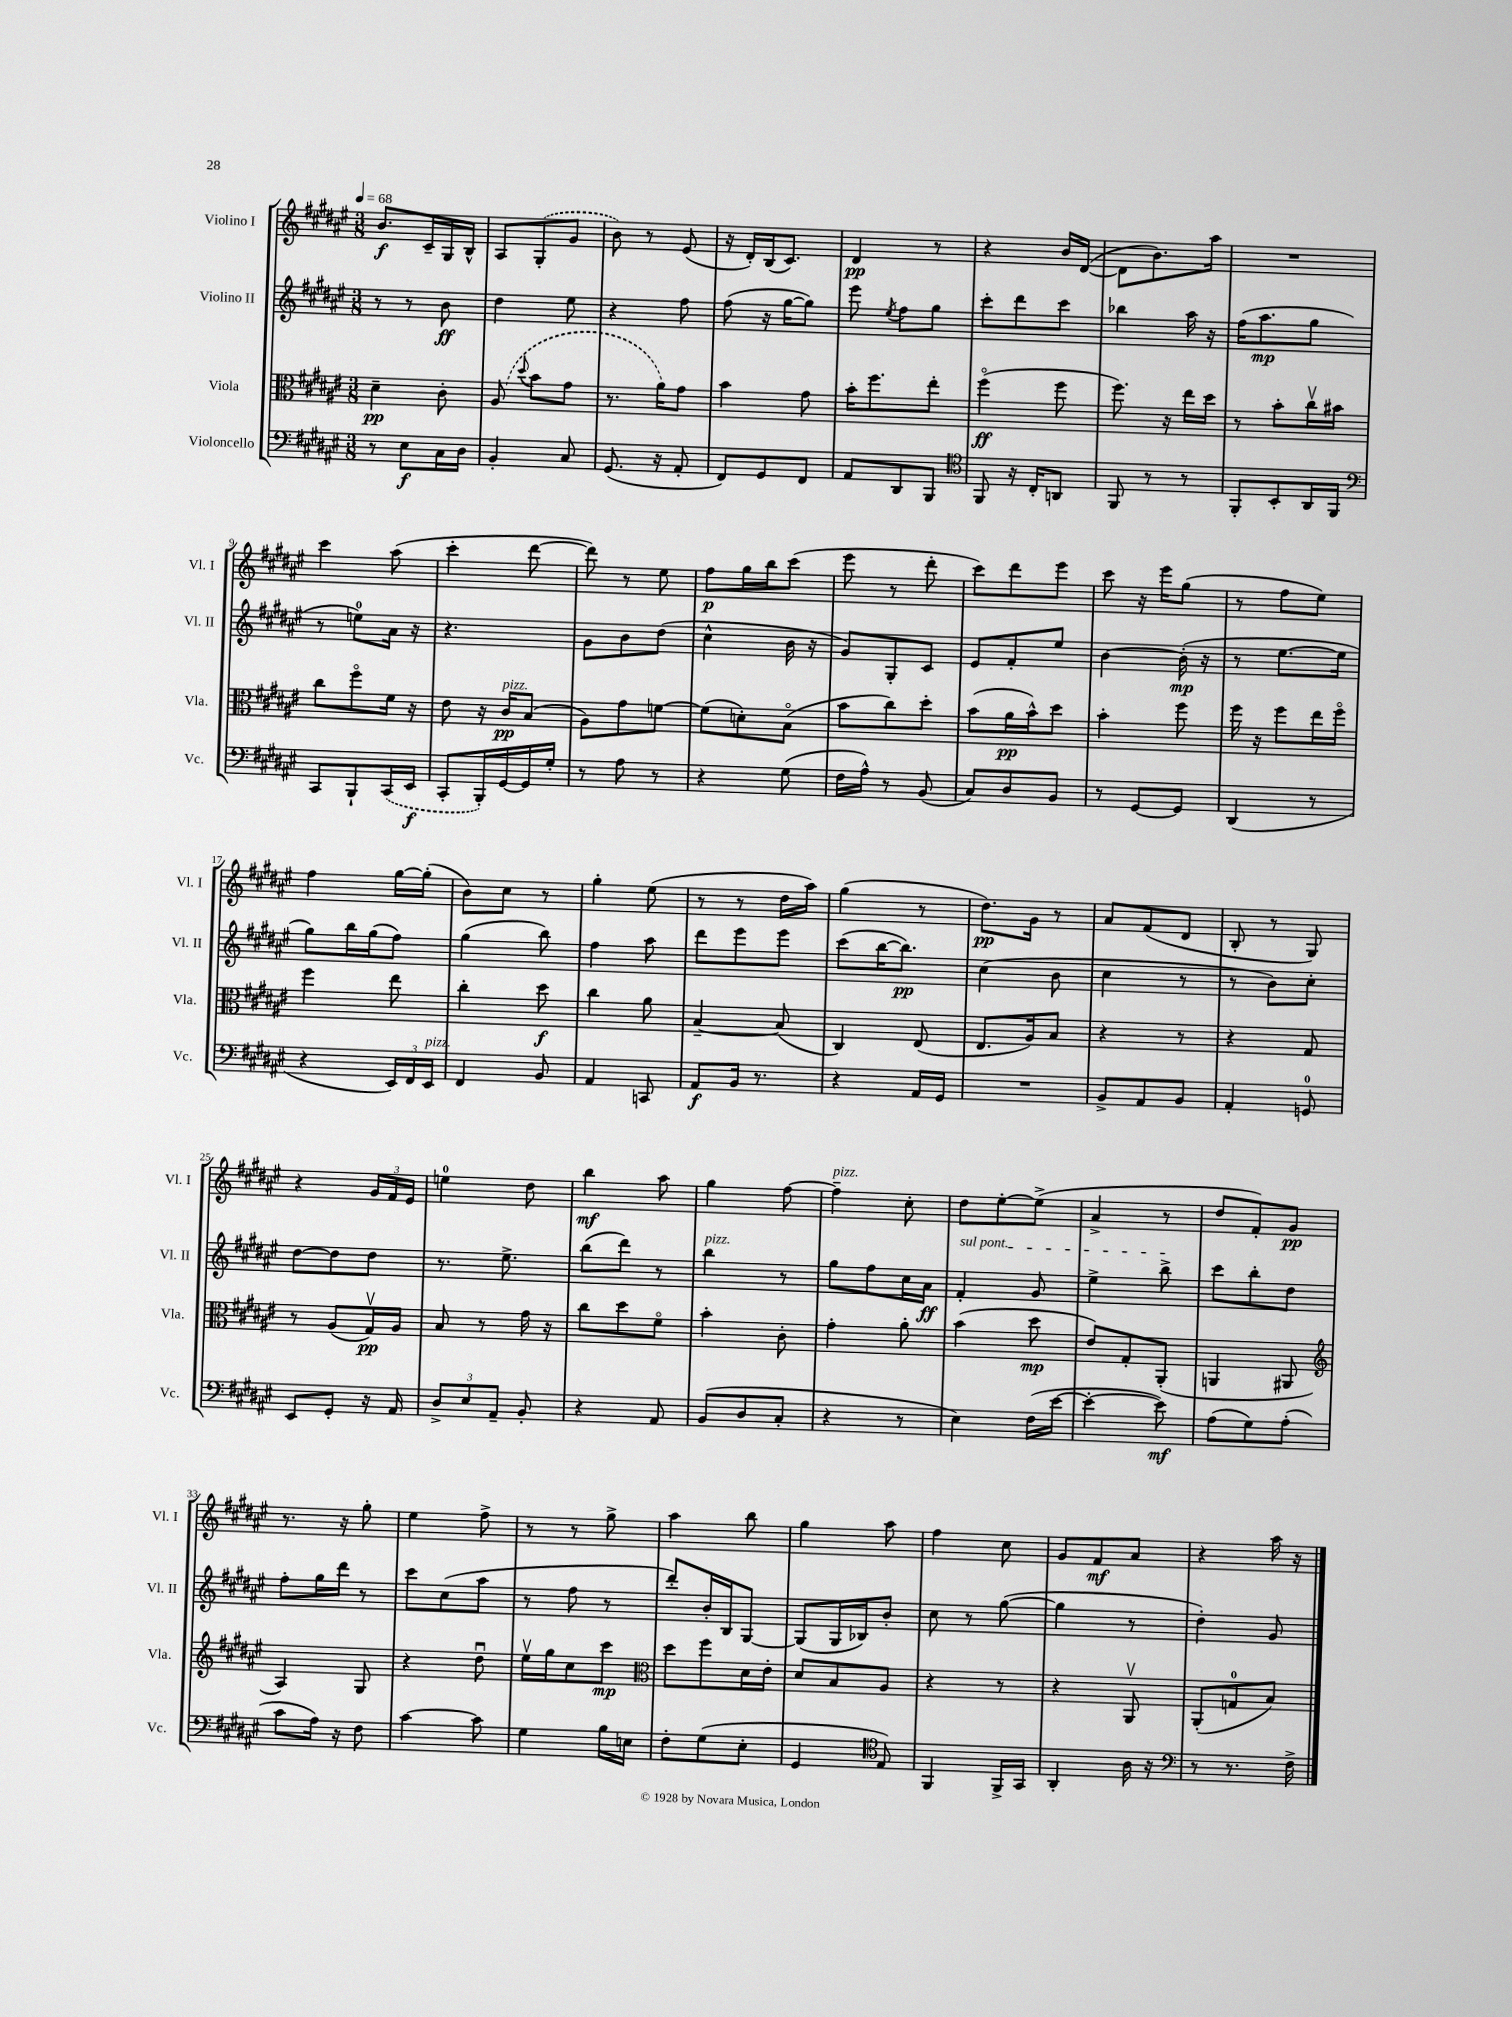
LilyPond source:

<<
\new StaffGroup <<
\new Staff = "s0" \with { instrumentName = "Violino I" shortInstrumentName = "Vl. I" } {
    \clef treble \key fis \major \numericTimeSignature \time 3/8 \tempo 4 = 68
    \autoBeamOff b'8.[\f cis'16-- gis16 b16]-^ |
    ais8[ \once \slurDashed gis8-.( gis'8] |
    b'8) r8 eis'8( |
    r16 dis'16[-.) b16( cis'8.]) |
    dis'4\pp r8 |
    r4 b'16[ dis'16]~( |
    dis'8[ b'8.) ais''16] |
    R4. |
    cis'''4 ais''8( |
    cis'''4-. dis'''8~ |
    dis'''8) r8 eis''8 |
    fis''8[\p gis''16 b''16 cis'''8]( |
    eis'''8 r8 dis'''8-. |
    cis'''8[) dis'''8 eis'''8] |
    cis'''8 r16 eis'''16[ gis''8]( |
    r8 fis''8[ eis''8]) |
    fis''4 gis''16[~ gis''16]-.( |
    b'8[) cis''8] r8 |
    gis''4-. eis''8( |
    r8 r8 dis''16[ ais''16]) |
    gis''4( r8 |
    dis''8.[\pp) gis'16] r8 |
    ais'8[ fis'8( dis'8] |
    b8-. r8 gis8) |
    r4 \tuplet 3/2 { gis'16[ fis'16 eis'16] } |
    e''4-0 dis''8 |
    b''4\mf ais''8 |
    gis''4 fis''8~ |
    fis''4--^\markup { \italic "pizz." } cis''8-. |
    dis''8[ eis''8~-. eis''8]->( |
    ais'4-> r8 |
    dis''8[ fis'8-.) gis'8]\pp |
    r8. r16 gis''8-. |
    eis''4 fis''8-> |
    r8 r8 gis''8-> |
    ais''4 b''8 |
    gis''4 ais''8 |
    fis''4 cis''8 |
    gis'8[ fis'8\mf ais'8] |
    r4 ais''16 r16 \bar "|." |
}
\new Staff = "s1" \with { instrumentName = "Violino II" shortInstrumentName = "Vl. II" } {
    \clef treble \key fis \major \numericTimeSignature \time 3/8
    \autoBeamOff r8 r8 b'8\ff |
    dis''4 eis''8 |
    r4 fis''8 |
    fis''8( r16 gis''16[~ gis''8]) |
    eis'''8 \acciaccatura { eis''8 } fis''8[ gis''8] |
    cis'''8[-. dis'''8 cis'''8] |
    bes''4 ais''16 r16 |
    fis''16[( ais''8.\mp gis''8] |
    r8 e''8[-0) ais'16] r16 |
    r4. |
    gis'8[ b'8 dis''8]( |
    cis''4-^ b'16 r16 |
    gis'8[) gis8-. cis'8] |
    eis'8[ fis'8-. eis''8] |
    b'4~ b'16-.\mp( r16 |
    r8 eis''8.[~ eis''16] |
    gis''8[) b''16 gis''16( fis''8]) |
    gis''4( b''8) |
    fis''4 ais''8 |
    dis'''8[ eis'''8 eis'''8] |
    cis'''8[( b''16~ b''8.]\pp) |
    cis''4( b'8 |
    cis''4 r8 |
    r8 b'8[) cis''8]-. |
    dis''8[~ dis''8 dis''8] |
    r8. eis''8.-> |
    b''8[( dis'''8]) r8 |
    b''4^\markup { \italic "pizz." } r8 |
    gis''8[ fis''8 cis''16 ais'16]\ff |
    \once \override TextSpanner.bound-details.left.text = \markup { \italic "sul pont." } fis'4-.\startTextSpan gis'8 |
    eis''4-> b''8->\stopTextSpan |
    cis'''8[ b''8-. dis''8] |
    fis''8[-. gis''16 dis'''16] r8 |
    cis'''8[ cis''8( ais''8] |
    r8 fis''8 r8 |
    dis'''8[-.) b'16-. b16 gis8]~ |
    gis8[( gis16 bes16) b'8]-. |
    cis''8 r8 gis''8~( |
    gis''4 r8 |
    dis''4-.) gis'8 \bar "|." |
}
\new Staff = "s2" \with { instrumentName = "Viola" shortInstrumentName = "Vla." } {
    \clef alto \key fis \major \numericTimeSignature \time 3/8
    \autoBeamOff dis'4--\pp cis'8-. |
    \once \slurDashed ais8( \appoggiatura { dis''8 } b'8[ gis'8] |
    r8. ais'16[) gis'8] |
    b'4 gis'8 |
    b'16[-. fis''8. eis''8]-. |
    fis''4\flageolet\ff( fis''8 |
    fis''8.) r16 eis''16[ dis''16] |
    r8 b'8[-. cis''16\upbow bis'16] |
    cis''8[ fis''8\flageolet fis'16] r16 |
    eis'8 r16 cis'16[\pp^\markup { \italic "pizz." } b8]( |
    ais8[) gis'8 f'8]~ |
    f'8[( d'8-.) b8]\flageolet( |
    b'8[ cis''8) dis''8]-. |
    b'8[( ais'16\pp b'16-^) dis''8] |
    b'4-. fis''8 |
    fis''16 r16 fis''8[ eis''16 fis''16]\flageolet |
    fis''4 eis''8 |
    cis''4-. dis''8\f |
    cis''4 ais'8 |
    b4~-- b8( |
    cis4) eis8( |
    eis8.[ ais16) b8] |
    r4 r8 |
    r4 gis8 |
    r8 ais8[( gis16\upbow\pp) ais16] |
    b8 r8 gis'16 r16 |
    cis''8[ dis''8 fis'8]\flageolet |
    b'4-. cis'8-. |
    gis'4-. ais'8-. |
    b'4( dis''8\mp |
    eis'8[) gis8-. ais,8]-.( |
    a,4 ais,8 |
    \clef treble ais4) gis8 |
    r4 dis''8\downbow |
    eis''16[\upbow gis''16 cis''8 cis'''8]\mp |
    \clef alto dis''8[ fis''8 dis'16 eis'16]-. |
    dis'8[ b8 ais8] |
    r4 r8 |
    r4 ais,8\upbow |
    ais,8[-.( g8-0 b8]) \bar "|." |
}
\new Staff = "s3" \with { instrumentName = "Violoncello" shortInstrumentName = "Vc." } {
    \clef bass \key fis \major \numericTimeSignature \time 3/8
    \autoBeamOff r8 eis8[\f cis16 dis16] |
    b,4-. cis8 |
    gis,8.( r16 ais,8-. |
    fis,8[) gis,8 fis,8] |
    ais,8[ dis,8 b,,8] |
    \clef tenor fis,8 r16 cis16[-. a,8] |
    fis,8 r8 r8 |
    fis,8[-. b,8-. ais,16 fis,16] |
    \clef bass cis,8[ b,,8-! \once \slurDashed cis,16( eis,16]\f |
    cis,8[-. b,,16-.) gis,16~ gis,16 gis16]-. |
    r8 ais8 r8 |
    r4 gis8( |
    fis16[ ais16]-^) r8 b,8( |
    cis8[) dis8 b,8] |
    r8 gis,8[~ gis,8] |
    dis,4( r8 |
    r4 \tuplet 3/2 { eis,16[) fis,16 eis,16]^\markup { \italic "pizz." } } |
    fis,4 b,8 |
    ais,4 c,8 |
    ais,8[\f b,16] r8. |
    r4 ais,16[ gis,16] |
    R4. |
    b,8[-> ais,8 b,8] |
    ais,4-. g,8-0 |
    eis,8[ gis,8]-. r16 ais,16 |
    \tuplet 3/2 { dis8[-> eis8 ais,8]-- } b,8-. |
    r4 ais,8 |
    b,8[( dis8 cis8]-. |
    r4 r8 |
    eis4) fis16[( eis'16]~ |
    eis'4~-. eis'8\mf) |
    ais8[( gis8) ais8]-.( |
    cis'8[ ais16]) r16 fis8 |
    cis'4~ cis'8 |
    gis4 b16[ e16] |
    fis8[-. gis8( eis8]-. |
    gis,4 \clef tenor eis8) |
    fis,4 fis,16[-> gis,16] |
    ais,4-. ais16 r16 |
    \clef bass r8 r8. fis16-> \bar "|." |
}
>>
>>
